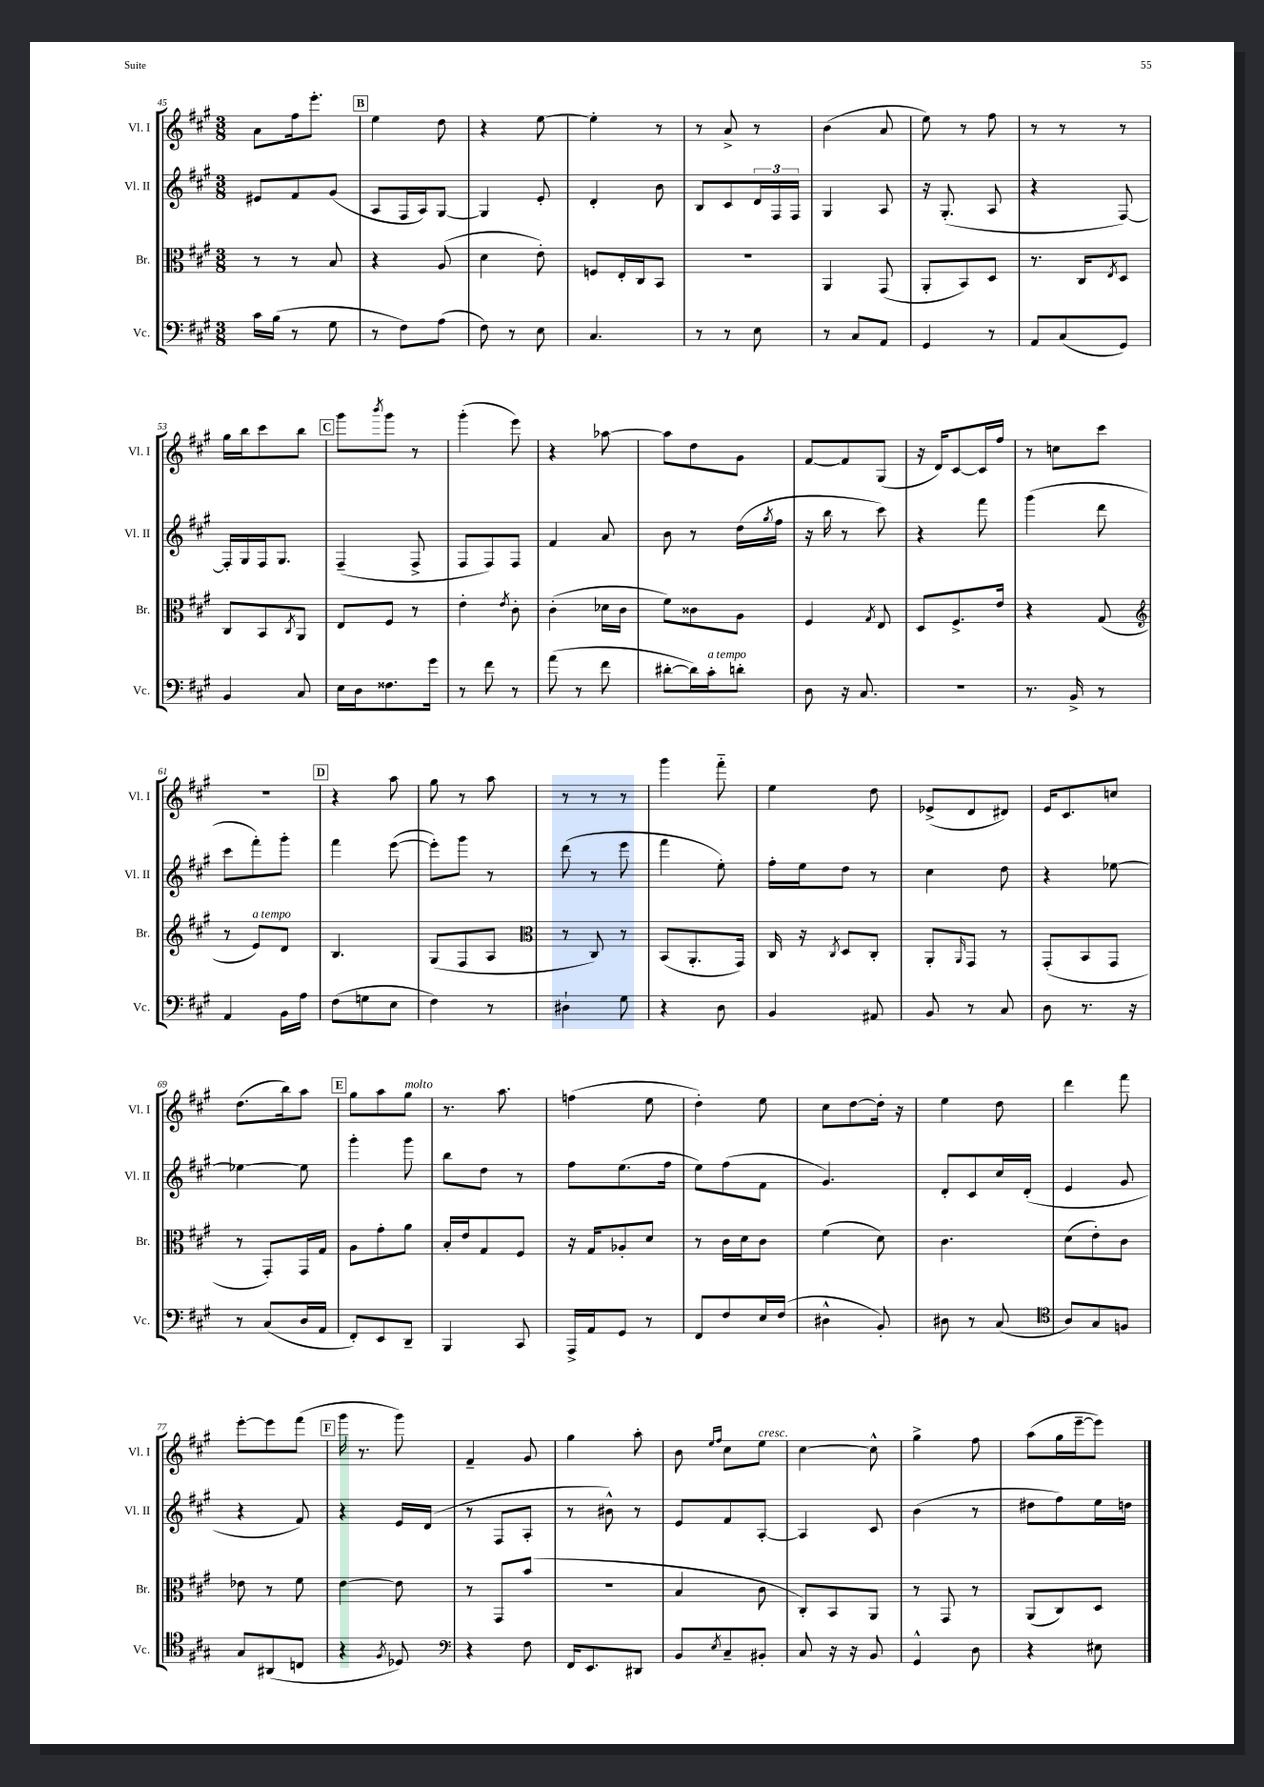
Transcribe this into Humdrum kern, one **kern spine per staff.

**kern	**kern	**kern	**kern
*part4	*part3	*part2	*part1
*staff4	*staff3	*staff2	*staff1
*I"Vc.	*I"Br.	*I"Vl. II	*I"Vl. I
*I'Vc.	*I'Br.	*I'Vl. II	*I'Vl. I
*clefF4	*clefC3	*clefG2	*clefG2
*k[f#c#g#]	*k[f#c#g#]	*k[f#c#g#]	*k[f#c#g#]
*M3/8	*M3/8	*M3/8	*M3/8
=45	=45	=45	=45
16c#\LL	8r	8e#X/L	8a\L
(16B\JJ	.	.	.
8r	8r	8f#/	16ff#\k
.	.	.	8.eee'\J
8G#\	8B/	(8g#/J	.
!!LO:REH:place=s1:t=B
=46	=46	=46	=46
8r	4r	8A/L	4ee\
8F#\L)	.	16F#/L	.
.	.	16A/J)	.
(8A\J	(8A/	[8G#/J	8dd\
=47	=47	=47	=47
8F#\)	4d\	4G#/]	4r
8r	.	.	.
8E\	8e'\)	8e'/	[8ee\
=48	=48	=48	=48
4.C#/	8Fn/L	4d'/	4ee'\]
.	16E'/L	.	.
.	16C#/J	.	.
.	8BB/J	8b\	8r
=49	=49	=49	=49
8r	4.r	8B/L	8r
8r	.	8c#/	8a^/
8E\	.	24d/L	8r
.	.	24F#/	.
.	.	24F#/JJ	.
=50	=50	=50	=50
8r	4AA/	4G#/	(4b\
8C#/L	.	.	.
8AA/J	(8GG#/	8A/	8a/
=51	=51	=51	=51
4GG#/	8AA'/L	16r	8ee\)
.	.	(8.G#'/	.
.	8BB/)	.	8r
8r	8D/J	8A/	8ff#\
=52	=52	=52	=52
8AA/L	8.r	4r	8r
(8C#/	.	.	8r
.	16C#/KL	.	.
.	8qE/	.	.
8GG#/J)	8D/J	[8F#/)	8r
!!LO:LB:g=z
=53	=53	=53	=53
4BB/	8C#/L	16F#'/LL]	16gg#\LL
.	.	16G#/	16bb\J
.	8BB/	16F#/J	8ccc#\
.	.	8.G#/J	.
.	8qC#/	.	.
8C#/	8AA/J	.	8bb\J
!!LO:REH:place=s1:t=C
=54	=54	=54	=54
16E\LL	8E/L	(4F#~/	8ggg#\L
16D\J	.	.	.
.	.	.	8qbbb/
8.F##X\	8F#/J	.	8ggg#\J
.	8r	8F#^/	8r
16g#\Jk	.	.	.
=55	=55	=55	=55
8r	4e'\	8F#/L	(4ggg#'\
8f#\	.	8F#/)	.
.	8qe/	.	.
8r	8c#'\	8F#/J	8eee\)
=56	=56	=56	=56
(8a\	(4c#'\	4f#/	4r
8r	.	.	.
8f#\	16d-X\LL	8a/	[8aa-X\
.	16c#\JJ	.	.
=57	=57	=57	=57
[8d#X'\L	8f#\L)	8b\	8aa-\L]
16d#\L])	8c##X\	8r	8dd\
!LO:TX:a:i:t=a tempo	!	!	!
16c#'\J	.	.	.
8dn'\J	8A\J	(16dd\LL	8g#\J
.	.	8qgg#/	.
.	.	16ff#\JJ	.
=58	=58	=58	=58
8D\	4F#/	16r	[8f#/L
.	.	16bb\	.
16r	.	8r	8f#/]
8.C#/	.	.	.
.	8qG#/	.	.
.	8E/	8ccc#\)	(8G#/J
=59	=59	=59	=59
4.r	8D/L	4r	16r
.	.	.	16d/KL)
.	8.F#^/	.	[8c#/
.	.	8fff#\	16c#/L]
.	16e/Jk	.	16ff#/JJ
=60	=60	=60	=60
8.r	4r	(4ggg#\	8r
.	.	.	8ccn\L
16BB^/	.	.	.
8r	(8G#/	8ddd\	8ccc#\J
!!LO:LB:g=z
=61	=61	=61	=61
*	*clefG2	*	*
4AA/	8r	8ccc#\L	4.r
!	!LO:TX:a:i:t=a tempo	!	!
.	8e/L)	8fff#'\)	.
16BB\LL	8d/J	8ggg#'\J	.
16A\JJ	.	.	.
!!LO:REH:place=s1:t=D
=62	=62	=62	=62
(8F#\L	4.B/	4fff#\	4r
8Gn\	.	.	.
8E\J	.	([8eee\	8aa\
=63	=63	=63	=63
4F#\)	(8G#/L	8eee'\L])	8gg#\
.	8F#/	8ggg#\J	8r
8r	8A/J	8r	8aa\
=64	=64	=64	=64
*	*clefC3	*	*
4D#X`\	8r	(8ddd\	8r
.	8C#/)	8r	8r
8G#\	8r	8eee\	8r
=65	=65	=65	=65
4r	(8BB/L	4fff#\	4ggg#\
.	8.AA'/	.	.
8D\	.	8ee'\)	8fff#\
.	16GG#/Jk)	.	.
=66	=66	=66	=66
4BB/	16C#/	16ff#'\LL	4ee\
.	16r	16ee\J	.
.	8qC#/	.	.
.	8D/L	8dd\J	.
8AA#X/	8C#'/J	8r	8dd\
=67	=67	=67	=67
8BB/	8AA'/L	4cc#\	(8e-X^/L
.	16qqAA/	.	.
8r	8GG#/J	.	8d/
8C#/	8r	8dd\	8d#X/J)
=68	=68	=68	=68
8D\	(8GG#'/L	4r	16e/KL
.	.	.	8.c#/
8.r	8BB/	.	.
.	8GG#/J	[8ee-X\	8ccn/J
16r	.	.	.
!!LO:LB:g=z
=69	=69	=69	=69
8r	8r	4ee-X\_	(8.dd\L
(8C#/L	8GG#'/L)	.	.
.	.	.	16bb\k)
16D/L	16GG#/L	8ee-\]	8aa\J
16AA/JJ	16G#/JJ	.	.
!!LO:REH:place=s1:t=E
=70	=70	=70	=70
8FF#'/L)	8A\L	4ggg#'\	8gg#\L
8EE/	8g#'\	.	8aa\
!	!	!	!LO:TX:a:i:t=molto
8DD~/J	8a\J	8ggg#\	8gg#\J
=71	=71	=71	=71
4BBB/	16B'/LL	8bb\L	8.r
.	16e/J	.	.
.	8G#/	8dd\J	.
.	.	.	8.aa\
8CC#/	8F#/J	8r	.
=72	=72	=72	=72
16AAA^/LL	16r	8ff#\L	(4ffn\
16AA/J	16G#/KL	.	.
8GG#/J	8A-X'/	(8.ee\	.
8r	8d/J	.	8ee\
.	.	16ff#\Jk	.
=73	=73	=73	=73
8FF#/L	8r	8ee\L)	4dd'\)
8F#/	16c#\LL	(8ff#\	.
.	16d\J	.	.
16E/L	8c#\J	8f#\J	8ee\
(16F#/JJ	.	.	.
=74	=74	=74	=74
4D#X^^\	(4f#\	4.g#/)	8cc#\L
.	.	.	[8dd\
8BB'/)	8d\)	.	16dd'\Jk]
.	.	.	16r
=75	=75	=75	=75
8D#X\	4.c#\	8d'/L	4ee\
8r	.	8c#/	.
(8C#/	.	16cc#/L	8dd\
.	.	(16d'/JJ	.
=76	=76	=76	=76
*clefC4	*	*	*
8A/L)	(8d\L	4e/	4ddd\
8G#/	8e'\)	.	.
8Fn/J	8c#\J	8g#/	8fff#\
!!LO:LB:g=z
=77	=77	=77	=77
8G#/L	8e-X\	4r	[8eee'\L
(8AA#X/	8r	.	8eee\]
8Cn/J	8f#\	8f#/)	(8fff#\J
!!LO:REH:place=s1:t=F
=78	=78	=78	=78
4r	[4e\	4r	16ggg#\
.	.	.	8.r
8qF#/	.	.	.
8D-X/)	8e\]	16e/LL	8ggg#\)
.	.	(16d/JJ	.
=79	=79	=79	=79
*clefF4	*	*	*
4r	8r	8r	4f#~/
.	8GG#/L	8F#/L	.
8F#\	(8b/J	8A'/J	8g#/
=80	=80	=80	=80
16FF#/KL	4.r	8r	4gg#\
8.EE/	.	.	.
.	.	8b#X^^\)	.
8DD#X/J	.	8r	8aa'\
=81	=81	=81	=81
8BB/L	4B/	8e/L	8b\
.	.	.	16qqee/LL
8qE/	.	.	16qqff#/JJ
8C#~/	.	8f#/	8cc#\L
!	!	!	!LO:TX:a:i:t=cresc.
8BB#X'/J	8c#\	[8A'/J	8ee\J
=82	=82	=82	=82
8C#/	8C#'/L)	4A/]	[4cc#\
16r	8BB/	.	.
16r	.	.	.
8BB/	8AA/J	8c#/	8cc#^^\]
=83	=83	=83	=83
4GG#^^/	8r	(4b\	4gg#^\
.	8GG#/	.	.
8D\	8r	8r	8ff#\
=84	=84	=84	=84
4r	(8AA/L	8dd#X\L	(8aa\L
.	8C#/)	8ff#\)	16gg#\L
.	.	.	[16eee~\J
8E#X\	8D/J	16ee\L	8eee\J])
.	.	16ddn\JJ	.
==	==	==	==
*-	*-	*-	*-
